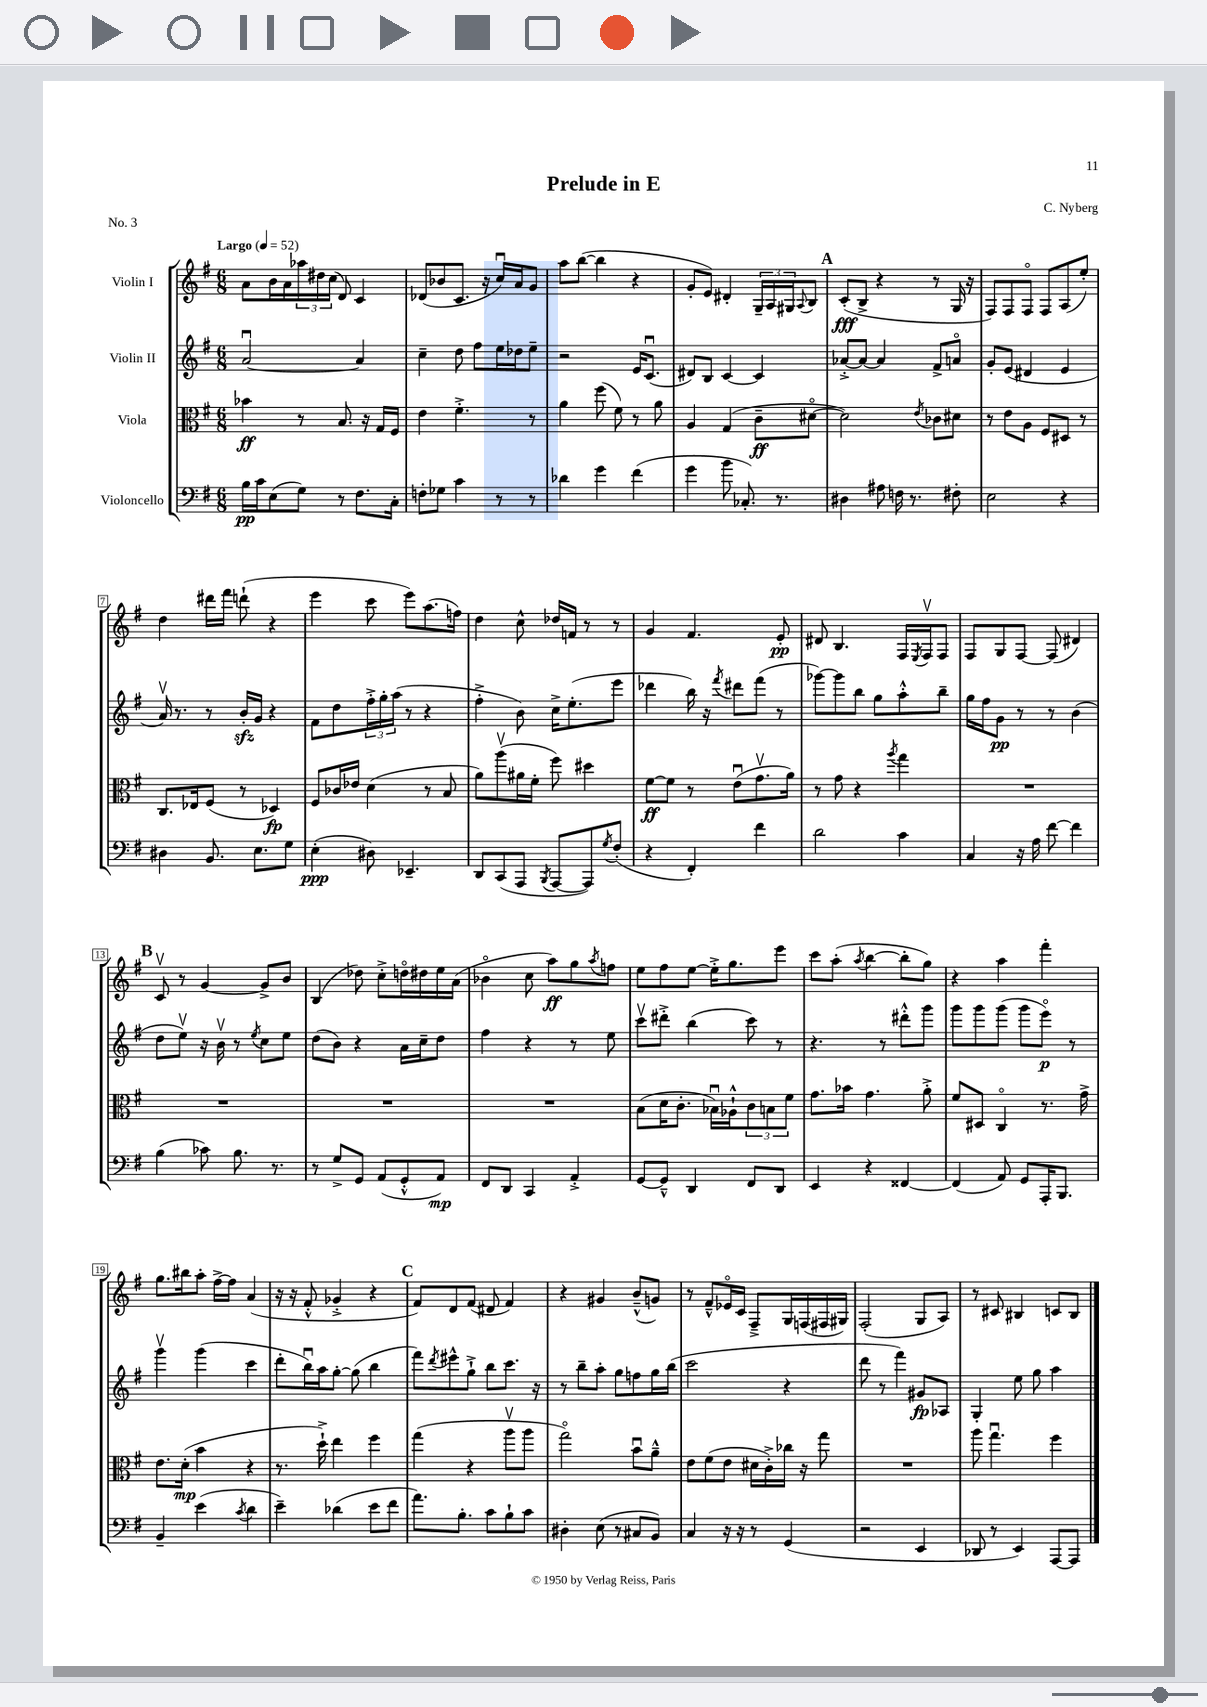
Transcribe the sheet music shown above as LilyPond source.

\header { title = "Prelude in E" composer = "C. Nyberg" piece = "No. 3" }
<<
\new StaffGroup <<
\new Staff = "s0" \with { instrumentName = "Violin I" } {
    \clef treble \key g \major \numericTimeSignature \time 6/8 \tempo "Largo" 4 = 52
    a'8 b'16 a'16 \tuplet 3/2 { aes''16 dis''16 c''16( } d'8) c'4 |
    des'8( bes'8 c'8. r16 c''16\downbow) a'16 g'8 |
    a''8 b''8~( b''4 r4 |
    g'8-. e'8) dis'4-. \tuplet 3/2 { g16-- a16 gis16 } \appoggiatura { a8 } b8 |
    \mark \markup { \bold "A" } c'8-.\fff( b8-> r4 r8 g16 r16 |
    fis8) fis8 fis8\flageolet fis8 a8( e''8-.) |
    d''4 dis'''16 fis'''16 d'''8-!( r4 |
    e'''4 c'''8 e'''8) a''8.( f''16) |
    d''4 c''8-^ des''16 f'16 r8 r8 |
    g'4 fis'4. e'8-.\pp |
    dis'8 b4. fis16 \acciaccatura { e8 } fis16\upbow fis8 |
    fis8 g8 fis8~ fis8( dis'4) |
    \mark \markup { \bold "B" } c'8\upbow r8 g'4~ g'8-> b'8 |
    b4( des''8) c''8-.-> d''16\flageolet dis''16 e''16 a'16( |
    bes'4\flageolet c''8 a''8\ff) g''8 \acciaccatura { a''8 } f''8 |
    e''8 fis''8 e''8~ e''16-.-> g''8. e'''8 |
    c'''8 a''8-.( \acciaccatura { a''8 } b''4~ b''8-. g''8) |
    r4 a''4 fis'''4-. |
    g''8. bis''16 a''8-. fis''16~-> fis''16 a'4( |
    r16 r16 fis'8-.-^ ges'4-.-> r4 |
    \mark \markup { \bold "C" } fis'8) d'8 fis'8( dis'8 fis'4) |
    r4 gis'4 b'8---^( g'8) |
    r8 fis'8---^ ees'16\flageolet c'16 fis8---> g16 f16( fis16 gis16) |
    fis2-.( g8 a8) |
    r8 cis'8 bis4 c'8 bis8 \bar "|." |
}
\new Staff = "s1" \with { instrumentName = "Violin II" } {
    \clef treble \key g \major \numericTimeSignature \time 6/8
    a'2~\downbow a'4 |
    c''4-- d''8 fis''8 e''16 des''16 e''8-- |
    r2 e'16 c'8.\downbow( |
    dis'8) b8 c'4~ c'4 |
    \mark \markup { \bold "A" } aes'8~-.-> aes'8~ aes'4 fis'8-> a'8\flageolet |
    g'8-. e'8( dis'4 e'4 |
    a'16\upbow) r8. r8 b'16-.\sfz g'16 r4 |
    fis'8 d''8 \tuplet 3/2 { fis''16-.-> g''16-. a''16( } r8 r4 |
    fis''4-.-> b'8) c''16-> e''8.-.( e'''8 |
    des'''4 b''16) r16 \acciaccatura { fis'''8 } dis'''8 fis'''8( r8 |
    ges'''8~) ges'''8 b''8 g''8 a''8-.-^ b''8-- |
    g''16 fis''16 g'8\pp r8 r8 b'4( |
    \mark \markup { \bold "B" } d''8 e''8\upbow) r16 b'16\upbow r8 \acciaccatura { e''8 } c''8 e''8 |
    d''8( b'8) r4 a'16 c''16-- d''8 |
    fis''4 r4 r8 e''8 |
    c'''8\upbow dis'''8-.-> b''4( c'''8) r8 |
    r4. r8 dis'''8-.-^ g'''8 |
    g'''8 g'''8 g'''8( g'''8 e'''8\flageolet\p) r8 |
    g'''4\upbow g'''4( c'''4 |
    d'''8-. b''16\downbow) a''16 g''8~-. g''8( b''4 |
    \mark \markup { \bold "C" } fis'''8) \acciaccatura { d'''8 } eis'''8-^ g''8-!-> b''8 c'''8. r16 |
    r8 b''8-- a''8-. g''8 f''8 g''16 b''16( |
    c'''2 r4 |
    d'''8 r8 fis'''4) gis'8\fp aes8 |
    g4-. e''8 g''8 a''4 \bar "|." |
}
\new Staff = "s2" \with { instrumentName = "Viola" } {
    \clef alto \key g \major \numericTimeSignature \time 6/8
    bes'4\ff r8 b8. r16 g16 fis16 |
    e'4 fis'4.-.-> r8 |
    a'4 fis''8( fis'8) r8 a'8 |
    a4 g4( c'8--\ff dis'8~\flageolet |
    \mark \markup { \bold "A" } dis'2) \acciaccatura { e'8 } ces'8 dis'8 |
    r8 e'8 a8 fis8 dis8 r8 |
    c8. ees16 fis8( r8 des4\fp) |
    fis8 ces'16 ees'16 d'4( r8 b8 |
    a'8) a''8\upbow( ais'16 fis'16-. fis''8) dis''4 |
    fis'8~\ff fis'8 r8 e'8\downbow( g'8.\upbow a'16) |
    r8 g'8 r4 \acciaccatura { a''8 } g''4 |
    R2. |
    \mark \markup { \bold "B" } R2. |
    R2. |
    R2. |
    b8( d'16 c'8.-. bes16\downbow) aes16-!-^ \tuplet 3/2 { c'8 b8 fis'8 } |
    g'8. bes'16 g'4. a'8-.-> |
    fis'8 dis8 c4\flageolet r8. g'16-> |
    e'8. d'16-.\mp( b'4 r4 |
    r8. d''16-!->) e''4 fis''4 |
    \mark \markup { \bold "C" } g''4( r4 a''8\upbow a''8 |
    g''2\flageolet) b'8\downbow a'8---^ |
    e'8 fis'8( e'8 dis'16 c'16-.->) ces''16 r16 g''8 |
    R2. |
    a''8 g''4.\downbow fis''4 \bar "|." |
}
\new Staff = "s3" \with { instrumentName = "Violoncello" } {
    \clef bass \key g \major \numericTimeSignature \time 6/8
    b16\pp c'16 e8( g8) r8 fis8. c16-. |
    f8-. ges8 c'4 r8 r8 |
    des'4 g'4 fis'4( |
    g'4 b'8 ces8.-.) r8. |
    \mark \markup { \bold "A" } dis4 ais8 f16 r8. fis8-. |
    e2 r4 |
    dis4 b,8. e8. g8 |
    e4-.\ppp( dis8) ees,4.-- |
    d,8 c,8( a,,8 \acciaccatura { b,,8 } a,,8~ a,,8) \acciaccatura { g8 } fis8-.( |
    r4 fis,4-.) fis'4 |
    d'2 c'4 |
    c4 r16 a16 fis'8~ fis'4 |
    \mark \markup { \bold "B" } b4( ces'8) b8. r8. |
    r8 g8-> g,8 a,8( g,8-.-^ a,8\mp) |
    fis,8 d,8 c,4 a,4-.-> |
    g,8~ g,8---^ d,4 fis,8 d,8 |
    e,4 r4 fisis,4~ |
    fisis,4( a,8) g,8 a,,16-. b,,8. |
    b,4-- e'4( \acciaccatura { c'8 } d'4 |
    e'4--) des'4( e'8 fis'8 |
    \mark \markup { \bold "C" } a'8.) b8.-. c'8 b8-! c'8 |
    dis4-. e8( r8 cis8 b,8) |
    c4 r16 r16 r8 g,4( |
    r2 e,4 |
    des,8 r8 e,4) a,,8~ a,,8 \bar "|." |
}
>>
>>
\layout { \context { \Score \override BarNumber.stencil = #(make-stencil-boxer 0.1 0.3 ly:text-interface::print) } }
